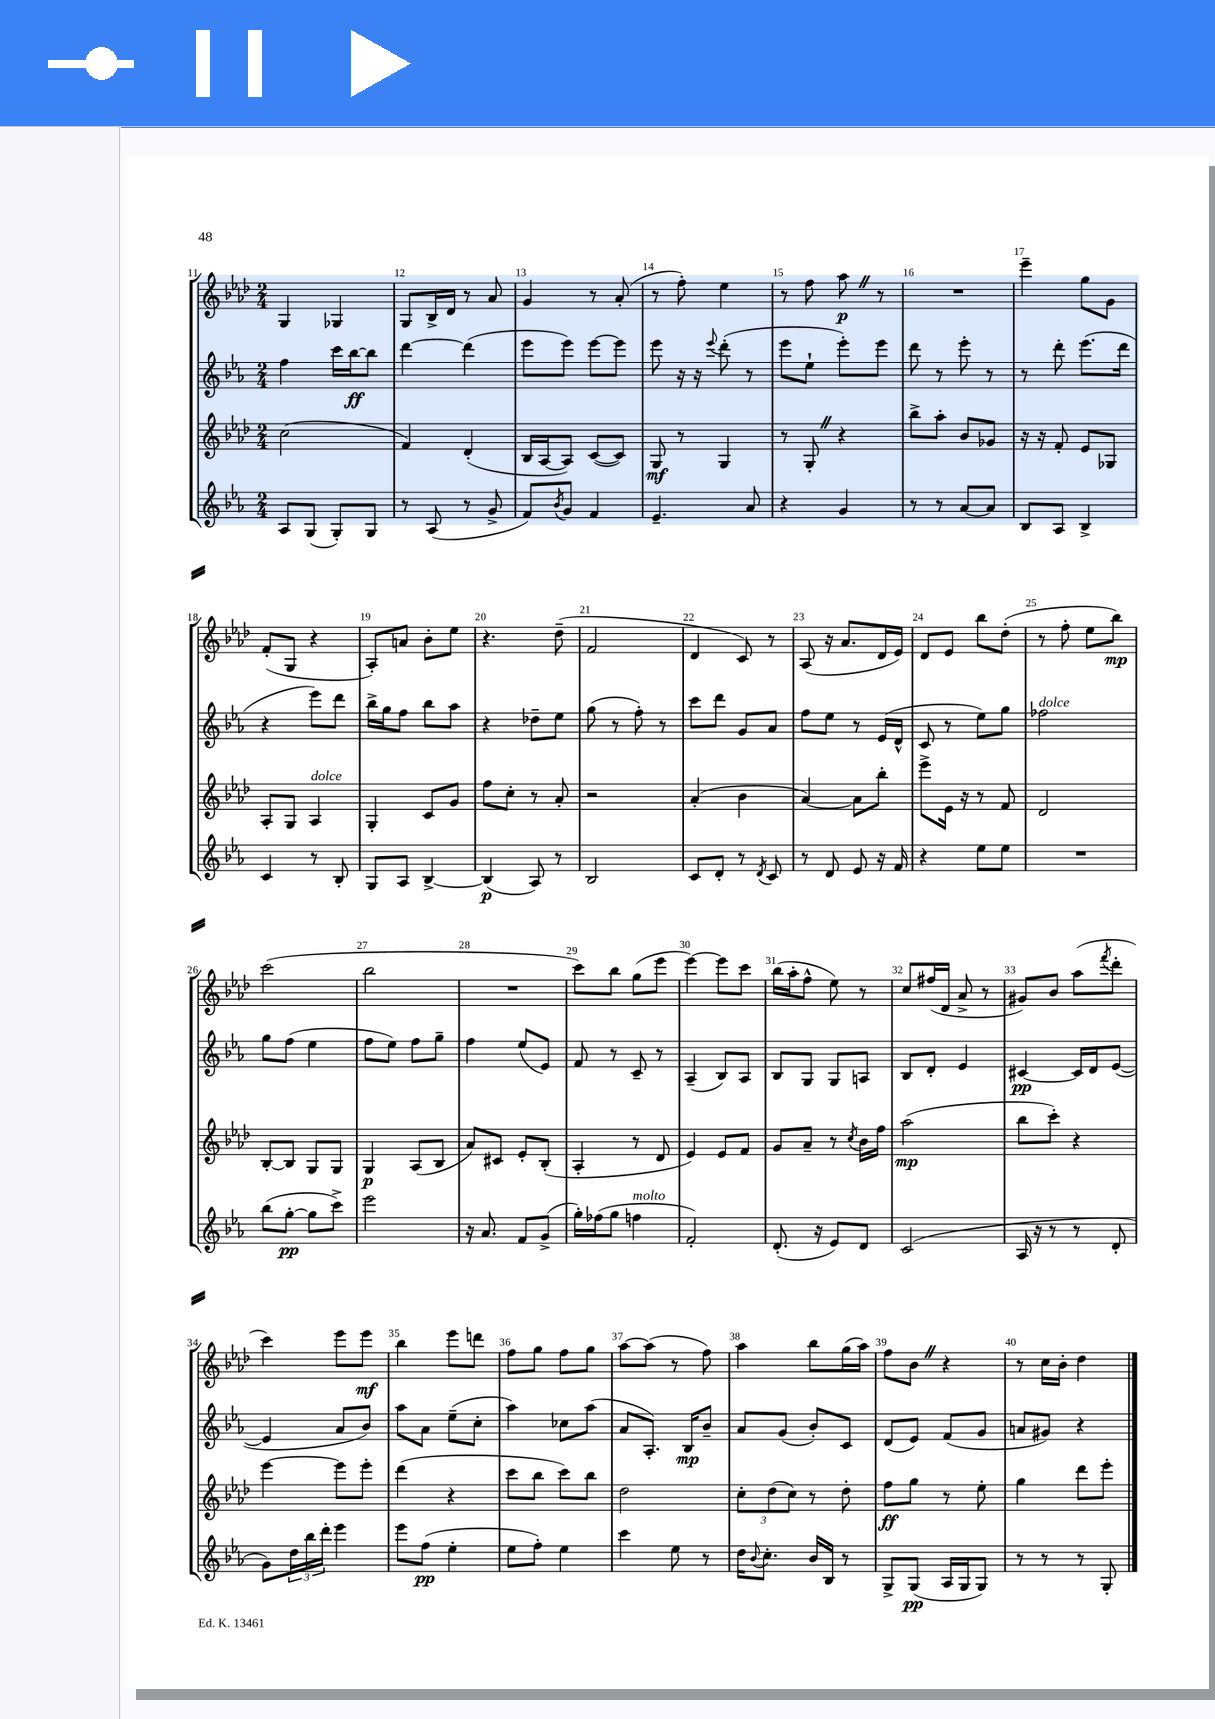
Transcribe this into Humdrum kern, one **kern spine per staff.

**kern	**dynam	**kern	**dynam	**kern	**dynam	**kern	**dynam
*part4	*part4	*part3	*part3	*part2	*part2	*part1	*part1
*staff4	*staff4	*staff3	*staff3	*staff2	*staff2	*staff1	*staff1
*clefG2	*	*clefG2	*	*clefG2	*	*clefG2	*
*k[b-e-a-]	*	*k[b-e-a-d-]	*	*k[b-e-a-]	*	*k[b-e-a-d-]	*
*M2/4	*	*M2/4	*	*M2/4	*	*M2/4	*
=11	=11	=11	=11	=11	=11	=11	=11
8A-/L	.	(2cc\	.	4ff\	.	4G/	.
(8G/J	.	.	.	.	.	.	.
8G'/L)	.	.	.	16ccc\LL	.	4G-X/	.
.	.	.	.	[16bb-\J	ff	.	.
8G/J	.	.	.	8bb-\J]	.	.	.
=12	=12	=12	=12	=12	=12	=12	=12
8r	.	4f/)	.	[4ddd\	.	8G/L	.
(8A-/	.	.	.	.	.	16B-^/L	.
.	.	.	.	.	.	16d-/JJ	.
8r	.	(4d-'/	.	(4ddd\]	.	8r	.
8g^/	.	.	.	.	.	8a-/	.
=13	=13	=13	=13	=13	=13	=13	=13
8f/L)	.	16B-/LL	.	8eee-\L	.	4g/	.
.	.	[16A-/J	.	.	.	.	.
8qb-/	.	.	.	.	.	.	.
8g/J	.	8A-/J])	.	8eee-\J)	.	.	.
4f/	.	([8c/L	.	[8eee-\L	.	8r	.
.	.	8c/J])	.	8eee-\J]	.	(8a-'/	.
=14	=14	=14	=14	=14	=14	=14	=14
4.e-~/	.	8G/	mf	8eee-\	.	8r	.
.	.	8r	.	16r	.	8ff'\)	.
.	.	.	.	16r	.	.	.
.	.	.	.	8qqeee-/	.	.	.
.	.	4G/	.	(8ddd'\	.	4ee-\	.
8a-/	.	.	.	8r	.	.	.
=15	=15	=15	=15	=15	=15	=15	=15
4r	.	8r	.	8eee-\L	.	8r	.
.	.	8G'Z/	.	8ee-`\J	.	8ff\	.
4g/	.	4r	.	8eee-'\L)	.	8aa-Z\	p
.	.	.	.	8eee-\J	.	8r	.
=16	=16	=16	=16	=16	=16	=16	=16
8r	.	8bb-^\L	.	8ddd\	.	2r	.
8r	.	8aa-'\J	.	8r	.	.	.
[8a-/L	.	8b-/L	.	8eee-'\	.	.	.
8a-/J]	.	8g-X/J	.	8r	.	.	.
=17	=17	=17	=17	=17	=17	=17	=17
8B-/L	.	16r	.	8r	.	4eee-~\	.
.	.	16r	.	.	.	.	.
8A-/J	.	8f'/	.	8ddd'\	.	.	.
4B-^/	.	8e-/L	.	(8.eee-\L	.	8gg\L	.
.	.	8G-X/J	.	.	.	8g\J	.
.	.	.	.	16ddd\Jk	.	.	.
!!LO:LB:g=z
=18	=18	=18	=18	=18	=18	=18	=18
4c/	.	8A-'/L	.	4r	.	(8f'/L	.
.	.	8G/J	.	.	.	8G/J	.
!	!	!LO:TX:a:i:t=dolce	!	!	!	!	!
8r	.	4A-/	.	8eee-\L)	.	4r	.
8B-'/	.	.	.	8ddd\J	.	.	.
=19	=19	=19	=19	=19	=19	=19	=19
8G/L	.	4G'/	.	16bb-^\LL	.	8A-'/L)	.
.	.	.	.	16gg\J	.	.	.
8A-/J	.	.	.	8ff\J	.	8an/J	.
[4B-^/	.	8c/L	.	8bb-\L	.	8b-'\L	.
.	.	8g/J	.	8aa-\J	.	8ee-\J	.
=20	=20	=20	=20	=20	=20	=20	=20
(4B-/]	p	8ff\L	.	4r	.	4.r	.
.	.	8cc'\J	.	.	.	.	.
8A-/)	.	8r	.	8dd-X~\L	.	.	.
8r	.	8a-'/	.	8ee-\J	.	(8dd-~\	.
=21	=21	=21	=21	=21	=21	=21	=21
2B-/	.	2r	.	(8gg\	.	2f/	.
.	.	.	.	8r	.	.	.
.	.	.	.	8ff'\)	.	.	.
.	.	.	.	8r	.	.	.
=22	=22	=22	=22	=22	=22	=22	=22
8c/L	.	(4a-'/	.	8ccc\L	.	4d-/	.
8d'/J	.	.	.	8ddd\J	.	.	.
8r	.	4b-\	.	8g/L	.	8c/)	.
8qd/	.	.	.	.	.	.	.
8c/	.	.	.	8a-/J	.	8r	.
=23	=23	=23	=23	=23	=23	=23	=23
8r	.	[4a-/)	.	8ff\L	.	(8A-/	.
8d/	.	.	.	8ee-\J	.	16r	.
.	.	.	.	.	.	8.a-/L	.
8e-/	.	8a-\L]	.	8r	.	.	.
16r	.	8bb-'\J	.	(16e-/LL	.	16d-/L	.
16f/	.	.	.	16d^^/JJ	.	16e-/JJ)	.
=24	=24	=24	=24	=24	=24	=24	=24
4r	.	8eee-^\L	.	8c/	.	8d-/L	.
.	.	16e-\Jk	.	8r	.	8e-/J	.
.	.	16r	.	.	.	.	.
8ee-\L	.	8r	.	8ee-\L)	.	8bb-\L	.
8ee-\J	.	8f/	.	8gg\J	.	(8dd-'\J	.
=25	=25	=25	=25	=25	=25	=25	=25
!	!	!	!	!LO:TX:a:i:t=dolce	!	!	!
2r	.	2d-/	.	2ff-X\	.	8r	.
.	.	.	.	.	.	8ff'\	.
.	.	.	.	.	.	8ee-\L	.
.	.	.	.	.	.	8bb-\J)	mp
!!LO:LB:g=z
=26	=26	=26	=26	=26	=26	=26	=26
(8bb-\L	.	[8B-'/L	.	8gg\L	.	(2ccc\	.
[8gg'\J	pp	8B-/J]	.	(8ff\J	.	.	.
8gg\L]	.	8G/L	.	4ee-\	.	.	.
8ccc^\J)	.	8G/J	.	.	.	.	.
=27	=27	=27	=27	=27	=27	=27	=27
2eee-\	.	4G/	p	8ff\L	.	2bb-\	.
.	.	.	.	8ee-\J)	.	.	.
.	.	(8A-/L	.	8ff\L	.	.	.
.	.	8B-/J	.	8gg~\J	.	.	.
=28	=28	=28	=28	=28	=28	=28	=28
16r	.	8a-/L)	.	4ff\	.	2r	.
8.a-/	.	.	.	.	.	.	.
.	.	8c#X/J	.	.	.	.	.
8f/L	.	8e-'/L	.	(8ee-/L	.	.	.
(8g^/J	.	(8B-'/J	.	8e-/J)	.	.	.
=29	=29	=29	=29	=29	=29	=29	=29
16gg'\LL)	.	4A-'/	.	8f/	.	8ccc\L)	.
(16ff-X\J	.	.	.	.	.	.	.
8gg\J	.	.	.	8r	.	8bb-\J	.
!LO:TX:a:i:t=molto	!	!	!	!	!	!	!
4ffn\	.	8r	.	8c~/	.	(8gg\L	.
.	.	8d-/	.	8r	.	8eee-\J	.
=30	=30	=30	=30	=30	=30	=30	=30
2f'/)	.	4e-/)	.	(4A-~/	.	[4eee-\)	.
.	.	8e-/L	.	8B-/L)	.	8eee-\L]	.
.	.	8f/J	.	8A-/J	.	8ccc\J	.
=31	=31	=31	=31	=31	=31	=31	=31
(8.d'/	.	8g/L	.	8B-/L	.	(16bb-\LL	.
.	.	.	.	.	.	16aa-'\J	.
.	.	8a-~/J	.	8G/J	.	8ff^^\J	.
16r	.	.	.	.	.	.	.
8e-/L)	.	8r	.	8G/L	.	8ee-\)	.
.	.	8qcc/	.	.	.	.	.
8d/J	.	16b-\LL	.	8An/J	.	8r	.
.	.	16ff\JJ	.	.	.	.	.
=32	=32	=32	=32	=32	=32	=32	=32
(2c/	.	(2aa-\	mp	8B-/L	.	8cc/L	.
.	.	.	.	8d'/J	.	(16ff#X/L	.
.	.	.	.	.	.	16d-/JJ	.
.	.	.	.	4e-/	.	8a-^/	.
.	.	.	.	.	.	8r	.
=33	=33	=33	=33	=33	=33	=33	=33
16A-/	.	8bb-\L	.	[4c#X/	pp	8g#X/L)	.
16r	.	.	.	.	.	.	.
8r	.	8ccc'\J)	.	.	.	8b-/J	.
8r	.	4r	.	16c#/LL]	.	(8aa-\L	.
.	.	.	.	16d/J	.	.	.
.	.	.	.	.	.	8qfff/	.
8d'/	.	.	.	([8e-/J	.	8ddd-'\J	.
!!LO:LB:g=z
=34	=34	=34	=34	=34	=34	=34	=34
8g\L)	.	[4eee-\	.	4e-/]	.	4ccc\)	.
24dd\L	.	.	.	.	.	.	.
24bb-\	.	.	.	.	.	.	.
24ddd'\JJ	.	.	.	.	.	.	.
4eee-\	.	8eee-\L]	.	8a-/L	.	8eee-\L	.
.	.	8eee-'\J	.	8b-/J)	.	8eee-\J	mf
=35	=35	=35	=35	=35	=35	=35	=35
8eee-\L	.	(4ddd-\	.	8aa-\L	.	4bb-\	.
(8ff\J	pp	.	.	8a-\J	.	.	.
4ee-'\	.	4r	.	(8ee-~\L	.	8eee-\L	.
.	.	.	.	8cc'\J	.	8dddn\J	.
=36	=36	=36	=36	=36	=36	=36	=36
8ee-\L	.	8ccc\L	.	4aa-\)	.	8ff\L	.
8ff'\J)	.	8bb-\J	.	.	.	8gg\J	.
4ee-\	.	8ccc\L)	.	8cc-X\L	.	8ff\L	.
.	.	8bb-\J	.	(8aa-\J	.	8gg\J	.
=37	=37	=37	=37	=37	=37	=37	=37
4ccc\	.	2dd-\	.	8a-/L	.	[8aa-\L	.
.	.	.	.	8.A-'/J)	.	(8aa-\J]	.
8ee-\	.	.	.	.	.	8r	.
.	.	.	.	16B-/KL	mp	.	.
8r	.	.	.	8b-~/J	.	8ff\)	.
=38	=38	=38	=38	=38	=38	=38	=38
16dd\KL	.	12cc'\L	.	8a-/L	.	4aa-\	.
8qqb-/	.	.	.	.	.	.	.
8.cc'\J	.	.	.	.	.	.	.
.	.	(12dd-\	.	.	.	.	.
.	.	.	.	(8g/J	.	.	.
.	.	12cc\J)	.	.	.	.	.
16b-/LL	.	8r	.	8b-'/L)	.	8bb-\L	.
16B-/JJ	.	.	.	.	.	.	.
8r	.	8dd-'\	.	8c/J	.	(16gg\L	.
.	.	.	.	.	.	16aa-\JJ)	.
=39	=39	=39	=39	=39	=39	=39	=39
8G^/L	.	8ff\L	ff	(8d/L	.	8ff\L	.
(8G/J	pp	8gg\J	.	8e-/J)	.	8b-Z\J	.
16A-/LL	.	8r	.	(8f/L	.	4r	.
16G/J	.	.	.	.	.	.	.
8G/J)	.	8ee-'\	.	8g/J	.	.	.
=40	=40	=40	=40	=40	=40	=40	=40
8r	.	4gg\	.	8an/L	.	8r	.
8r	.	.	.	8g#X/J)	.	16cc\LL	.
.	.	.	.	.	.	16b-'\JJ	.
8r	.	8ddd-\L	.	4r	.	4dd-\	.
8G'/	.	8eee-'\J	.	.	.	.	.
==	==	==	==	==	==	==	==
*-	*-	*-	*-	*-	*-	*-	*-
